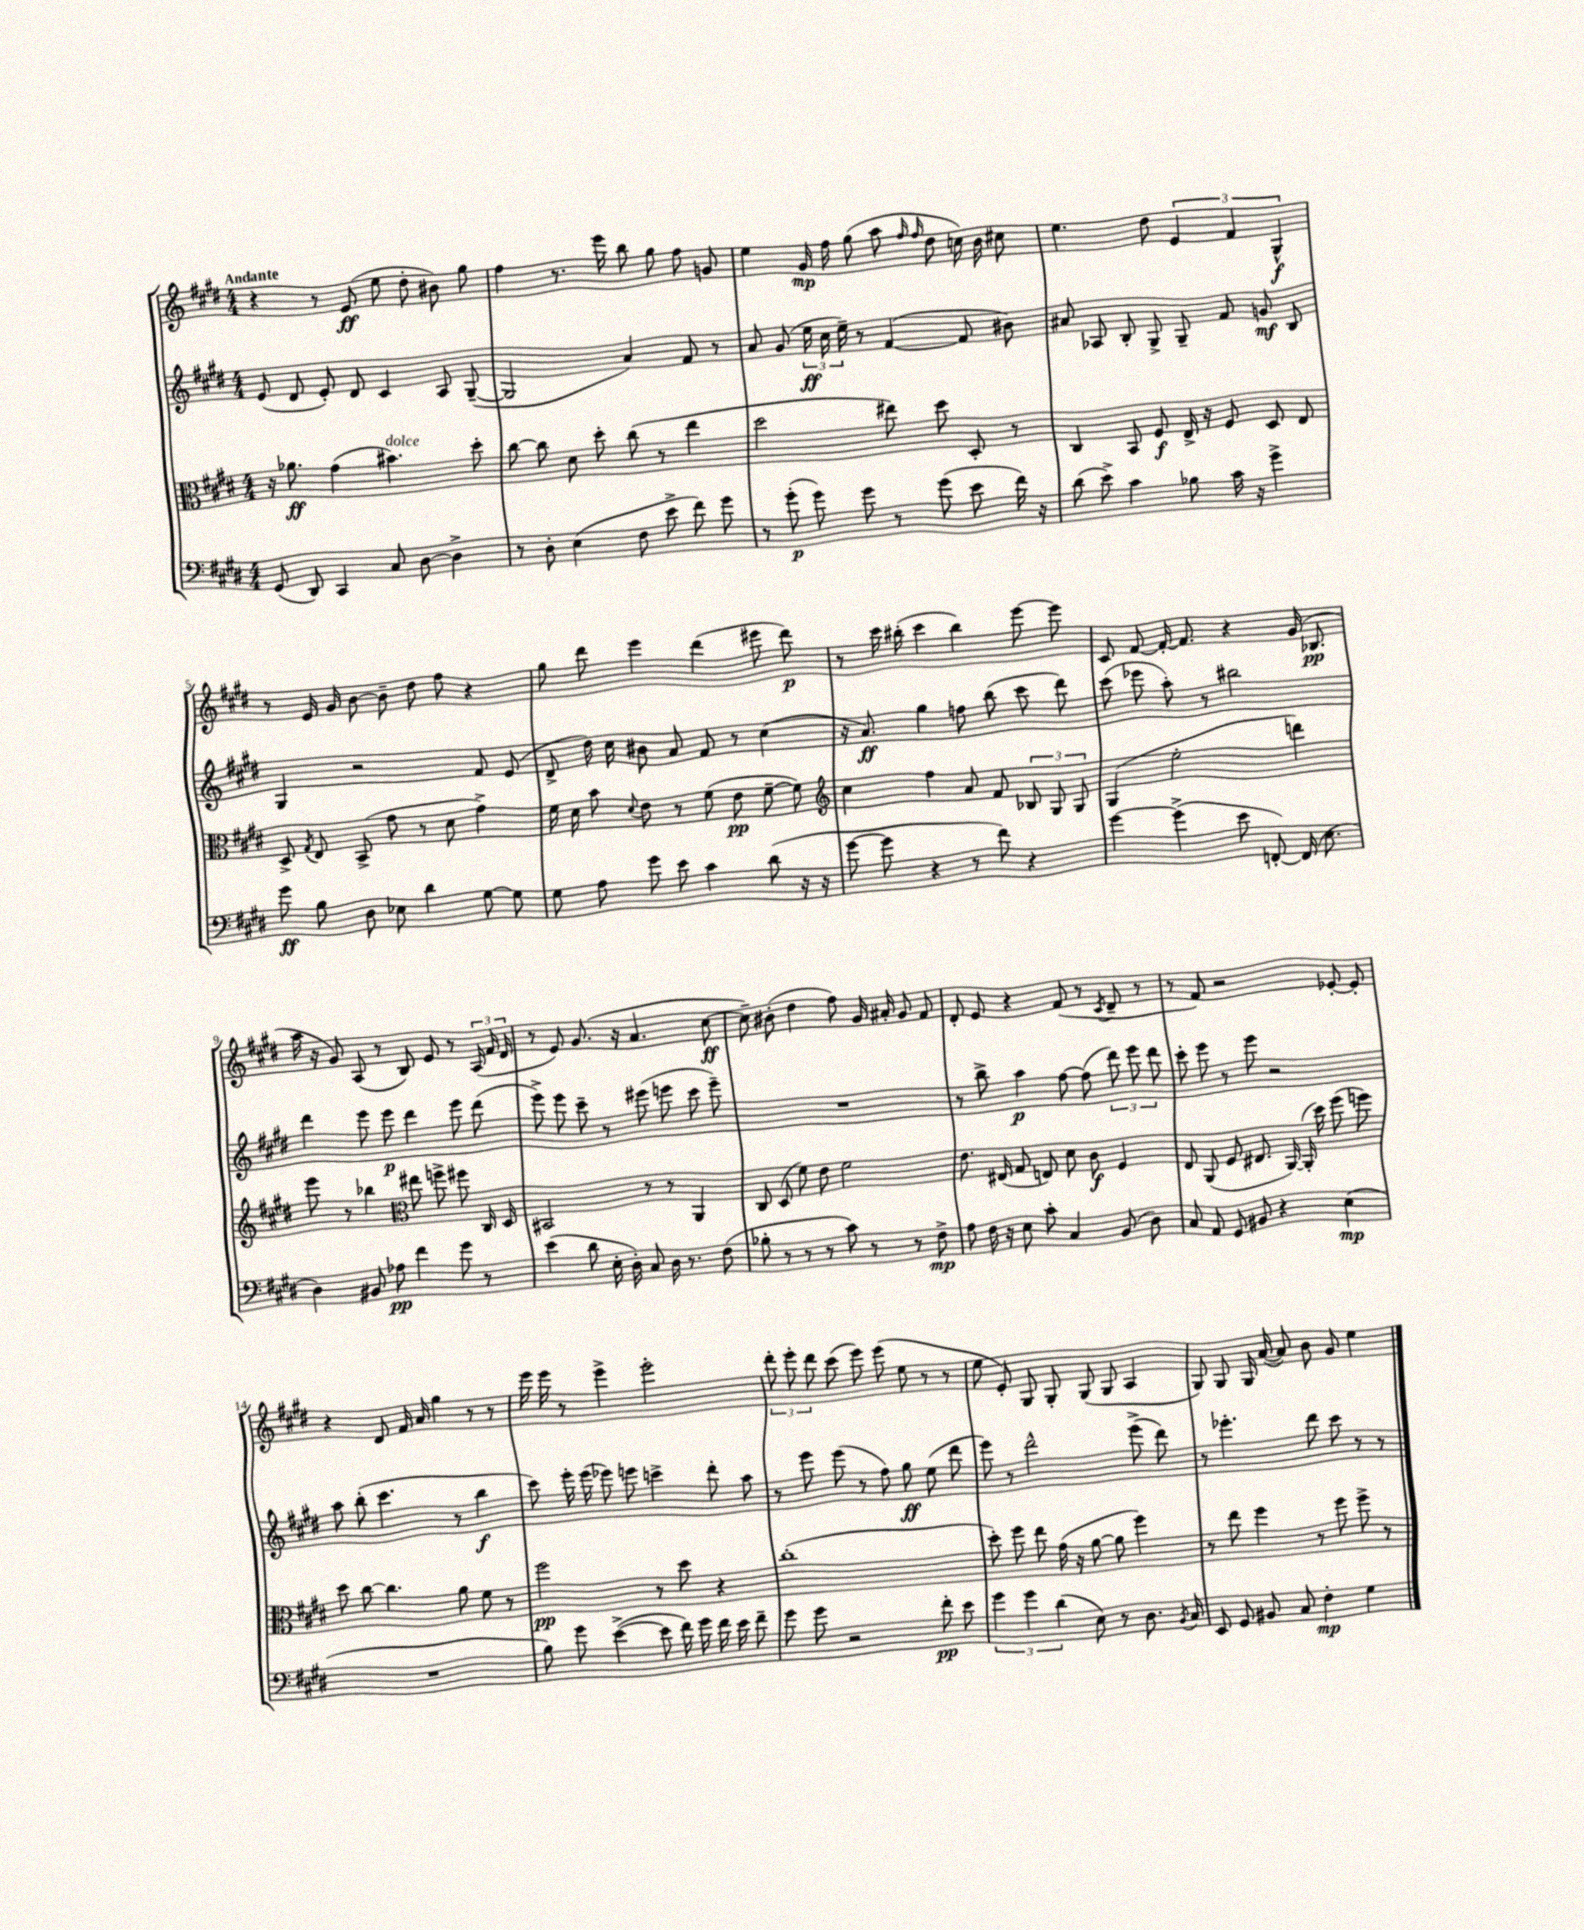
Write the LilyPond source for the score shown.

<<
\new StaffGroup <<
\new Staff = "s0" {
    \clef treble \key e \major \numericTimeSignature \time 4/4 \tempo "Andante"
    \autoBeamOff r4 r8 e'8\ff( e''8 dis''8-. bis'8) gis''8 |
    fis''4 r8. e'''16 b''8 gis''8 fis''8 g'8 |
    e''4 gis'16\mp fis''16 gis''8( a''8 \grace { fis''16 fis''16 } dis''8 c''16) b'16 cis''8 |
    e''4. dis''8 \tuplet 3/2 { e'4 fis'4 gis4-^\f } |
    r8 e'16 gis'16 b'8~ b'8-- dis''8 fis''8 r4 |
    gis''8 dis'''8 e'''4 dis'''4( eis'''8 dis'''8\p) |
    r8 cis'''16 bis''16-.( cis'''4 bis''4) e'''8~ e'''8 |
    cis'8 fis'8~ fis'16~-. fis'8. r4 gis'16( bes8.\pp |
    a''16 r16 gis'8) a8( r8 b8) e'8 r8 \tuplet 3/2 { a16( fis'16 dis'16 } |
    r8 e'8) gis'8.( r16 a'4. cis''8~\ff |
    cis''8--) bis'8-.( dis''4 fis''8) gis'16 ais'16-. gis'8 fis'8 |
    dis'8-. e'8 r4 fis'8( r8 \acciaccatura { cis'8 } dis'8-- r8 |
    r8 fis'8) r2 ees'8~-. ees'8-. |
    r4 dis'8 fis'16 a'16 gis''4 r8 r8 |
    e'''16 e'''16 r8 e'''4-> e'''2-. |
    \tuplet 3/2 { dis'''8-. e'''8-. dis'''8 } cis'''8( e'''8) e'''8( e''8 r8 r8 |
    e''8 e'8-.) gis8 gis8-. gis8( gis8 a4 |
    gis8) gis8 gis16 a'16~( a'8) b'8 gis'8 e''4 \bar "|." |
}
\new Staff = "s1" {
    \clef treble \key e \major \numericTimeSignature \time 4/4
    \autoBeamOff e'8( dis'8 e'8-.) dis'8 cis'4 a8 gis8~--( |
    gis2 a'4) fis'8 r8 |
    a'8 gis'8( \tuplet 3/2 { e''16\ff cis''16 e''16--) } r8 fis'4~( fis'8 bis'8) |
    ais'8 aes8 b8-. gis8-> gis8-- fis'8 g'8\mf b8 |
    gis4 r2 fis'8 e'8( |
    dis'8-> dis''16) cis''16 bis'8 a'8 fis'8 r8 cis''4( |
    r16 a'8.\ff) gis''4 f''8 b''8( cis'''8 dis'''8) |
    cis'''8( ees'''8 a''8-.) r8 bis''2 |
    dis'''4 e'''8 e'''8\p dis'''4 e'''8 dis'''8( |
    e'''8->) e'''8 cis'''8-- r8 eis'''8( e'''8 cis'''8 e'''8--) |
    R1 |
    r8 b''8-> a''4\p fis''8~ fis''8( \tuplet 3/2 { dis'''8) e'''8 dis'''8 } |
    cis'''8-. e'''8 r8 e'''8 r2 |
    a''8 b''8-.( cis'''4. r8 b''4\f |
    cis'''8) e'''16-. e'''16( ees'''8) e'''8 c'''4-> dis'''8-. a''8 |
    r8 e'''8 e'''8( r8 fis''8) gis''8\ff e''8( dis'''8 |
    e'''8) r8 dis'''2-^ e'''8->( dis'''8) |
    r8 ees'''4.-. dis'''8 cis'''8 r8 r8 \bar "|." |
}
\new Staff = "s2" {
    \clef alto \key e \major \numericTimeSignature \time 4/4
    \autoBeamOff r16 aes'8.\ff gis'4( bis'4.^\markup { \italic "dolce" }) dis''8-. |
    cis''8~ cis''8 dis'8 dis''8-. cis''8( r8 e''4 |
    dis''2 eis''8) dis''8 dis8-. r8 |
    cis4 b,8 fis8\f e16-> r16 fis8 dis8 e8 |
    dis8-> \acciaccatura { gis8 } e8 b,8->( gis'8 r8 dis'8 gis'4->) |
    fis'16 dis'16 b'8 \appoggiatura { dis'8 } e'8 r8 fis'8( e'8\pp fis'8~-- fis'8) |
    \clef treble cis''4 fis''4 a'8 fis'8 \tuplet 3/2 { bes8 gis8 gis8 } |
    gis4( e''2-. d'''4) |
    e'''8 r8 bes''4 \clef alto eis''8 f''8-> fis''8 cis16 dis16 |
    bis,2 r8 r8 a,4 |
    cis8 dis8( fis'8) e'8 fis'2 |
    e'8. eis16( gis8 e8) dis'8 cis'8\f fis4 |
    e8 a,8( fis8 eis8. a,16~) a,16-.( dis''16) fis''8( f''8) |
    dis''8 cis''8~ cis''4. a'8 fis'8 r8 |
    fis''2\pp r8 dis''8 r4 |
    cis''1-.( |
    dis''8-.) fis''8 e''8 gis'16( r16 a'8~ a'8 fis''4) |
    r8 e''8 fis''4 r8 fis''8 fis''8-> r8 \bar "|." |
}
\new Staff = "s3" {
    \clef bass \key e \major \numericTimeSignature \time 4/4
    \autoBeamOff gis,8( dis,8) cis,4 cis8 dis8~ dis4-> |
    r8 dis8-. e4( fis8 e'8-> fis'8) gis'8 |
    r8 gis'8-.\p( gis'8) gis'8 r8 gis'8( e'8 fis'16) r16 |
    dis'8( e'8->) cis'4 bes8 cis'16 r16 gis'4-> |
    gis'8\ff b8 dis8 ees8 dis'4 gis8~ gis8 |
    gis8 a8 gis'8 e'8 cis'4 dis'8( r16 r16 |
    gis'8~ gis'8 r4 r8 fis'8) r4 |
    gis'4~ gis'4->( e'8 f,8~-.) f,16( e8. |
    dis4) bis,8 aes8\pp fis'4 gis'8 r8 |
    e'4( dis'8 e16-. dis16-.) cis8 dis16 r8. fis8( |
    bes8-. r8 r8 r8 cis'8) r8 r8 fis8->\mp |
    a8 fis16 r16 e8 cis'8-. cis4 b,8( dis8) |
    cis8 a,8 gis,8 bis,8 r4 e4\mp( |
    R1 |
    b8) gis'8 e'4~->( e'8 fis'16) gis'16 fis'16 e'16 fis'8-- |
    gis'8 gis'8 r2 fis'8-.\pp e'8 |
    \tuplet 3/2 { gis'4 gis'4 dis'4( } e8) r8 dis8. \acciaccatura { b,8 } cis16 |
    e,8 gis,8 bis,8 cis8 fis4-.\mp gis4 \bar "|." |
}
>>
>>
